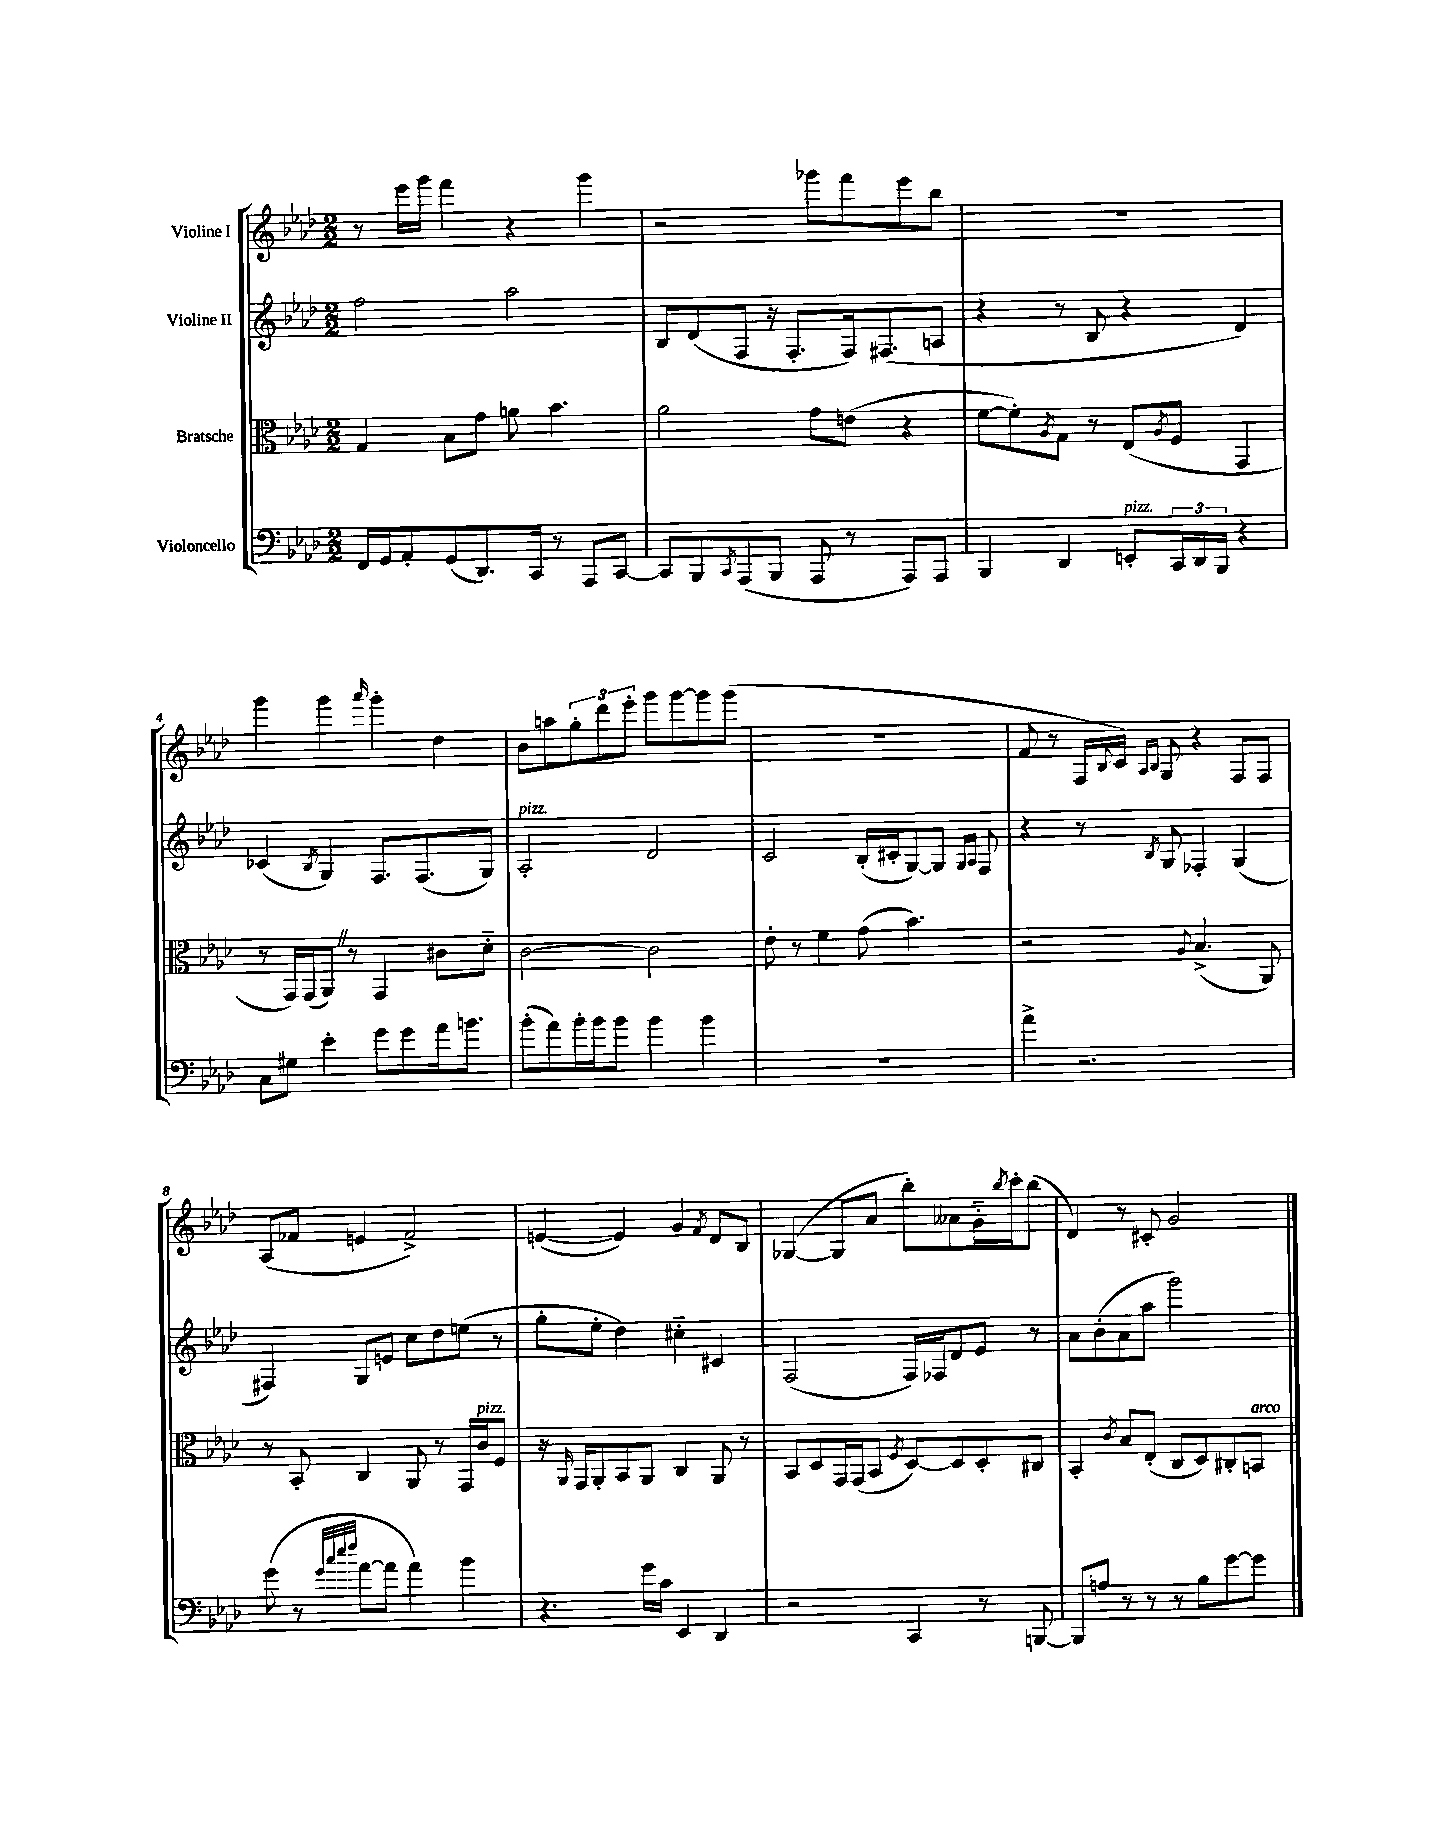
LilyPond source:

<<
\new StaffGroup <<
\new Staff = "s0" \with { instrumentName = "Violine I" } {
    \clef treble \key aes \major \numericTimeSignature \time 2/2
    r8 ees'''16 g'''16 f'''4 r4 g'''4 |
    r2 ges'''8 f'''8 ees'''8 bes''8 |
    R1 |
    g'''4 g'''4 \grace { aes'''16 } g'''4-. des''4 |
    bes'8 a''8 \tuplet 3/2 { g''8-. des'''8 ees'''8-. } g'''8 g'''8~ g'''8 g'''8( |
    R1 |
    f'8 r8 f16 \appoggiatura { bes8 } c'16) \grace { aes16 bes16 } g8 r4 f8 f8 |
    aes8( fes'8 e'4 fes'2->) |
    e'4~( e'4) g'4 \acciaccatura { f'8 } des'8 bes8 |
    ges4~( ges8 aes'8 bes''8-.) aeses'8 g'16-_ \acciaccatura { bes''8 } c'''16-. bes''8( |
    des'4) r8 cis'8-. g'2 \bar "|." |
}
\new Staff = "s1" \with { instrumentName = "Violine II" } {
    \clef treble \key aes \major \numericTimeSignature \time 2/2
    f''2 aes''2 |
    bes8 des'8( f8 r16 f8.-. f16) fis8.( a8 |
    r4 r8 bes8 r4 des'4) |
    ces'4( \acciaccatura { bes8 } g4) f8. f8.( g8) |
    aes2-.^\markup { \italic "pizz." } des'2 |
    c'2 bes16-.( cis'16-. g8~) g8 \grace { g16 aes16 } f8 |
    r4 r8 \acciaccatura { bes8 } g8 fes4-. g4( |
    fis4) g8 e'8 c''8 des''8 e''8( r8 |
    g''8-. ees''8-. des''4) cis''4-_ cis'4 |
    f2( f16) fes16 des'8 ees'8 r8 |
    aes'8 bes'8-.( aes'8 aes''8 g'''2) \bar "|." |
}
\new Staff = "s2" \with { instrumentName = "Bratsche" } {
    \clef alto \key aes \major \numericTimeSignature \time 2/2
    g4 bes8 g'8 a'8 bes'4. |
    aes'2 g'8 e'8( r4 |
    f'8~ f'8-.) \acciaccatura { aes8 } g8 r8 ees8( \acciaccatura { aes8 } f8 g,4 |
    r8 g,16) g,16( aes,8) \once \override BreathingSign.text = \markup { \musicglyph "scripts.caesura.straight" } \breathe r8 g,4 cis'8 des'8-_ |
    c'2~ c'2 |
    ees'8-. r8 f'4 g'8( bes'4.) |
    r2 \appoggiatura { aes8 } bes4.->( aes,8) |
    r8 bes,8-. c4 aes,8 r8 g,16 c'16^\markup { \italic "pizz." } f8 |
    r16 \grace { aes,16 } g,16 aes,8-. bes,8 aes,8 c4 aes,8 r8 |
    bes,8 des8 g,16 g,16( bes,8 \acciaccatura { f8 } des8~) des8 des8-. cis8 |
    bes,4-. \acciaccatura { c'8 } bes8 ees8-.( c8 des8) cis8-. b,8^\markup { \italic "arco" } \bar "|." |
}
\new Staff = "s3" \with { instrumentName = "Violoncello" } {
    \clef bass \key aes \major \numericTimeSignature \time 2/2
    f,16 g,16 aes,8-. g,8( des,8.) c,16 r8 aes,,8 c,8~ |
    c,8 bes,,8 \acciaccatura { c,8 } aes,,8( bes,,8 aes,,8 r8 aes,,8) aes,,8 |
    bes,,4 des,4 e,8-.^\markup { \italic "pizz." } \tuplet 3/2 { c,16 des,16 bes,,16 } r4 |
    c8 gis8 ees'4-. g'8 g'8 aes'16 b'8. |
    bes'8-.( aes'8) bes'16-. bes'16 bes'8 bes'4 bes'4 |
    R1 |
    aes'4-> r2. |
    g'8( r8 \grace { g'32 c''32 ees''32 f''32 } aes'8~ aes'8 aes'4) bes'4 |
    r4. g'16 c'16 ees,4 des,4 |
    r2 c,4 r8 b,,8~ |
    b,,8 a8 r8 r8 r8 bes8 g'8~ g'8 \bar "|." |
}
>>
>>
